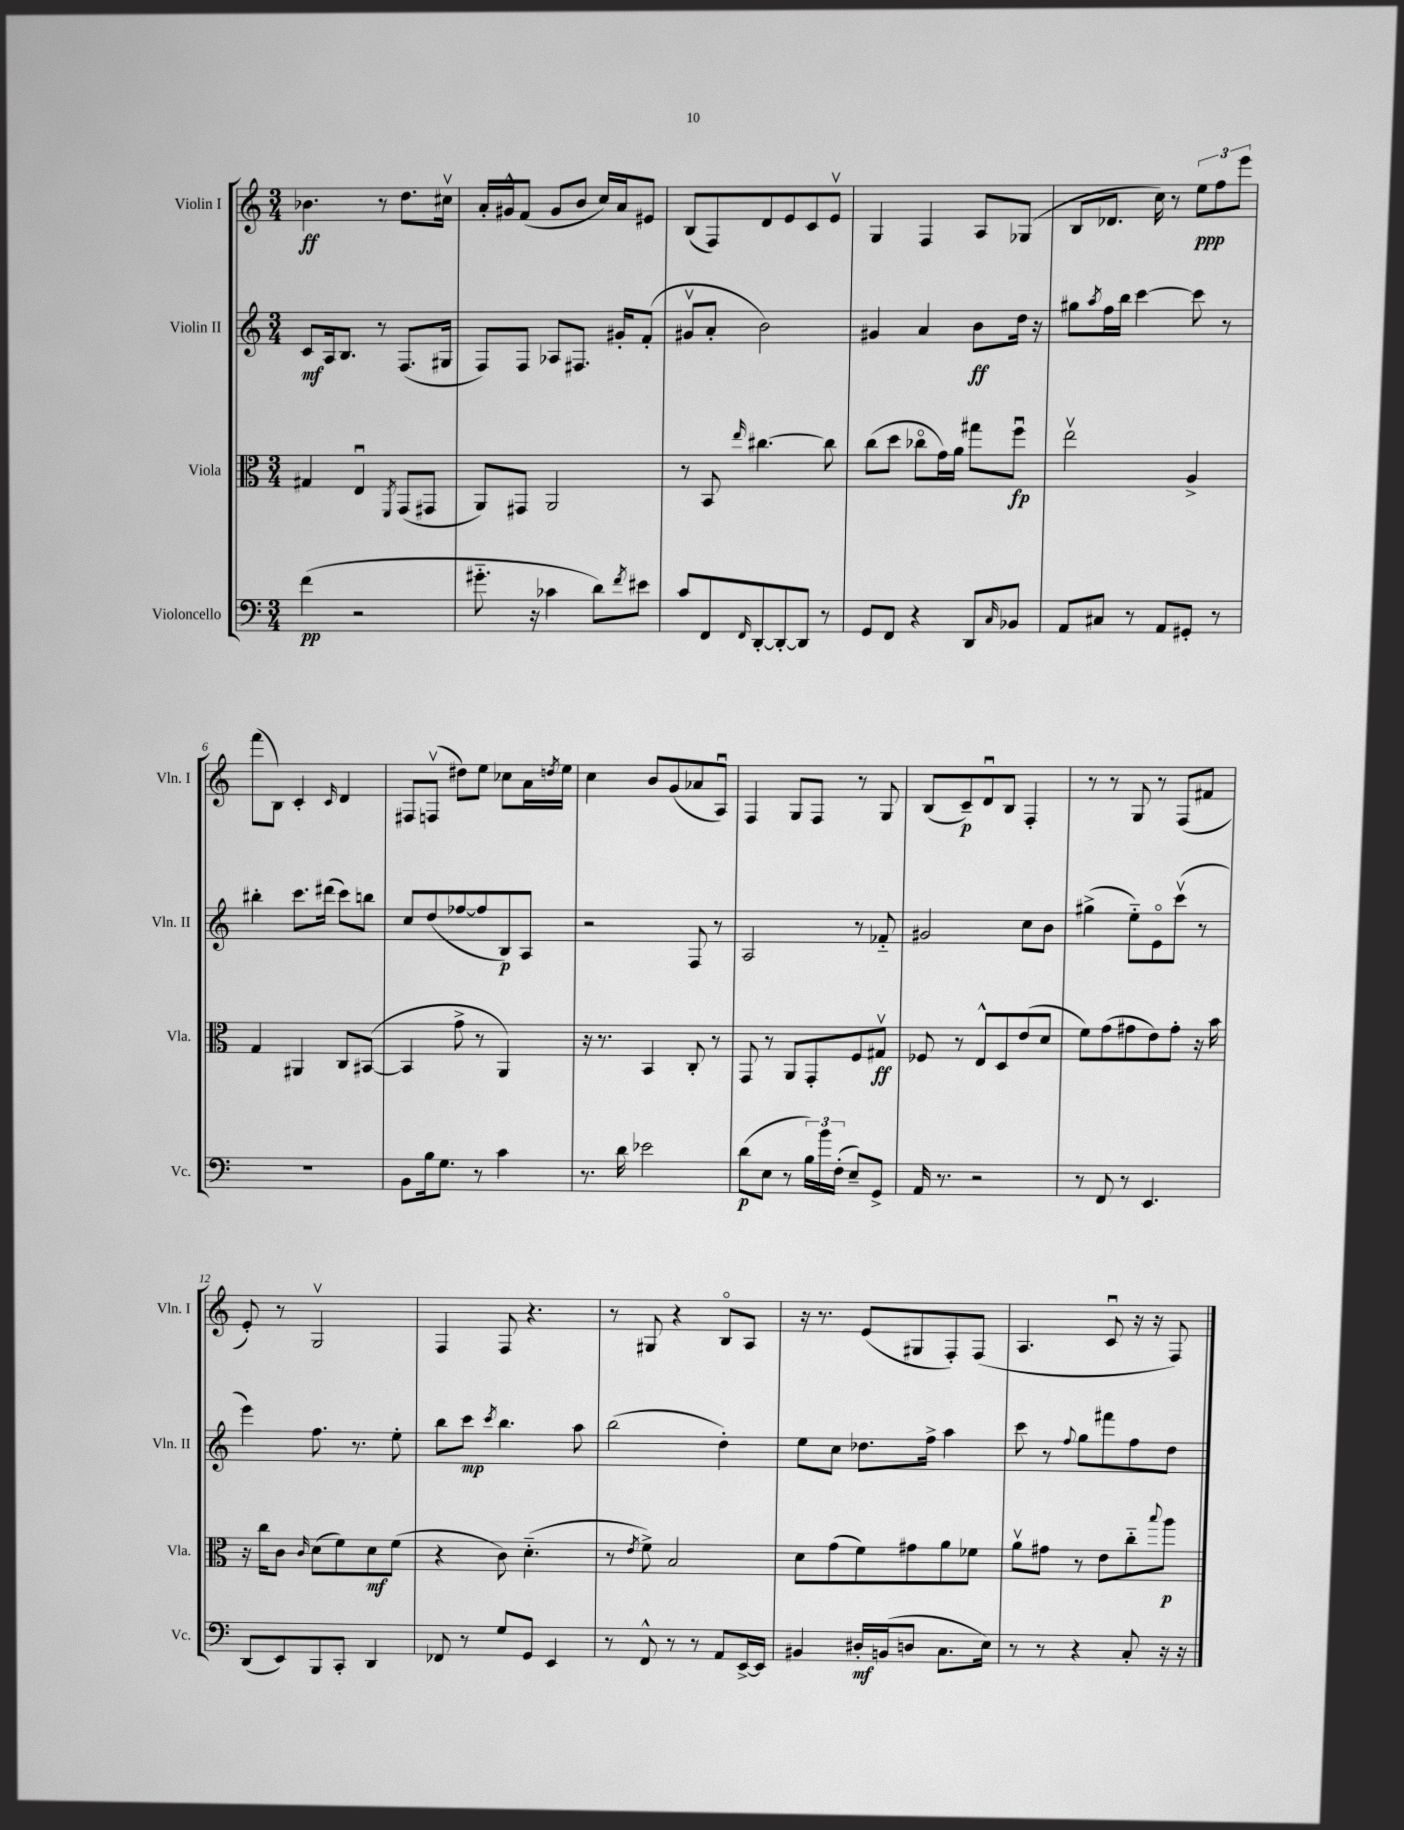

**kern	**kern	**kern	**kern
*staff4	*staff3	*staff2	*staff1
*clefF4	*clefC3	*clefG2	*clefG2
*k[]	*k[]	*k[]	*k[]
*M3/4	*M3/4	*M3/4	*M3/4
(4f	4G#	8c	4.b-
.	.	16A	.
.	.	8.B	.
2r	4Eu	.	.
.	.	8r	8r
.	8qFF	.	.
.	(8GG	(8.F	8.dd
.	8GG#	.	.
.	.	16G#	16cc#v
=	=	=	=
8.g#'~	8AA)	8F)	16a'
.	.	.	16g#^^
.	8GG#	8F	(8f
16r	.	.	.
4c-	2AA	8A-	8g#
.	.	8.F#	8b
8d)	.	.	16cc)
.	.	16g#'	16a
8qf	.	.	.
8e#	.	(8f'	8e#
=	=	=	=
8c	8r	8g#v	(8B
8FF	8BB	8a'	8F)
16qqFF	16qqee	.	.
[8DD'	[4.cc#	2b)	8d
8DD'_	.	.	8e
8DD]	.	.	8c
8r	8cc#]	.	8ev
=	=	=	=
8GG	(8cc	4g#	4G
8FF	8dd	.	.
4r	8cc-o	4a	4F
.	16g)	.	.
.	16a	.	.
8DD	8gg#	8b	8A
16qqC	.	.	.
8BB-	8ffu	16dd	(8G-
.	.	16r	.
=	=	=	=
8AA	2eev	8gg#	8B
.	.	8qaa	.
8C#	.	16ff	8.d-
.	.	16bb	.
8r	.	[4ccc	.
.	.	.	16cc)
8AA	.	.	8r
8GG#'	4A^	8ccc]	12ee
.	.	.	12ff
8r	.	8r	.
.	.	.	12eee
=	=	=	=
2.r	4G	4bb#'	(8fff
.	.	.	8B)
.	4AA#	8.ccc	4c'
.	.	(16ddd#	.
.	.	.	16qqc
.	8C	8ccc)	4d
.	([8BB#	8bb	.
=	=	=	=
8BB	4BB#]	8cc	8F#
16B	.	(8dd	(8Fv
8.G	.	.	.
.	8g^	[8ff-	8dd#)
8r	8r	8ff-]	8ee
4c	4AA)	8B)	8cc-
.	.	8A	16a
.	.	.	8qdd
.	.	.	16ee
=	=	=	=
8.r	16r	2r	4cc
.	8.r	.	.
16d	.	.	.
2e-	4BB	.	8b
.	.	.	(8g
.	8C'	8F	8a-
.	8r	8r	8Au)
=	=	=	=
(8d	8GG	2A	4F
8E	8r	.	.
8r	8AA	.	8G
24B)	8GG'	.	8F
24b	.	.	.
(24F'	.	.	.
8E~)	8F	8r	8r
8GG^	8G#v	8f-'~	8G
=	=	=	=
16AA	8F-	2g#	(8B
8.r	.	.	.
.	8r	.	8c~)
2r	8E^^	.	8du
.	8D	.	8B
.	(8e	8cc	4F'
.	8d	8b	.
=	=	=	=
8r	8f)	(4gg#^	8r
8FF	(8g	.	8r
8r	8g#	8ee'~)	8G
4.EE	8e)	8eo	8r
.	8g#'	(8cccv	(8F
.	16r	8r	8f#
.	16b	.	.
=	=	=	=
(8DD	16r	4eee)	8e')
.	16cc	.	.
8EE)	8c	.	8r
.	16qqc	.	.
8BBB	(8d	8.ff	2Gv
8CC'	8f)	.	.
.	.	8.r	.
4DD	8d	.	.
.	(8f	8ee'	.
=	=	=	=
8FF-	4r	8bb	4F
8r	.	8ccc	.
.	.	8qccc	.
8G	8c)	4.bb	8F
8GG	(4.d'~	.	4.r
4EE	.	.	.
.	.	8aa	.
=	=	=	=
8r	8r	(2bb	8r
.	8qe	.	.
8FF^^	8f^)	.	8G#
8r	2B	.	4r
8r	.	.	.
8AA	.	4dd')	8Bo
[16EE^	.	.	8A
16EE]	.	.	.
=	=	=	=
4BB#	8d	8ee	16r
.	.	.	8.r
.	(8g	8cc	.
16D#'	8f)	8.dd-	(8e
(16BB	.	.	.
8D	8g#	.	8G#
.	.	16ff^	.
8.C	8a	4aa	8F')
.	8f-	.	(8F
16E)	.	.	.
=	=	=	=
8r	8av	8ccc	4.A
8r	8g#	8r	.
.	.	8qqff	.
4r	8r	8gg	.
.	8e	8fff#	8cu
8C'	8cc'~	8ff	16r
.	.	.	16r
.	8qqbb	.	.
16r	8aa	8dd	8F)
16r	.	.	.
==	==	==	==
*-	*-	*-	*-
